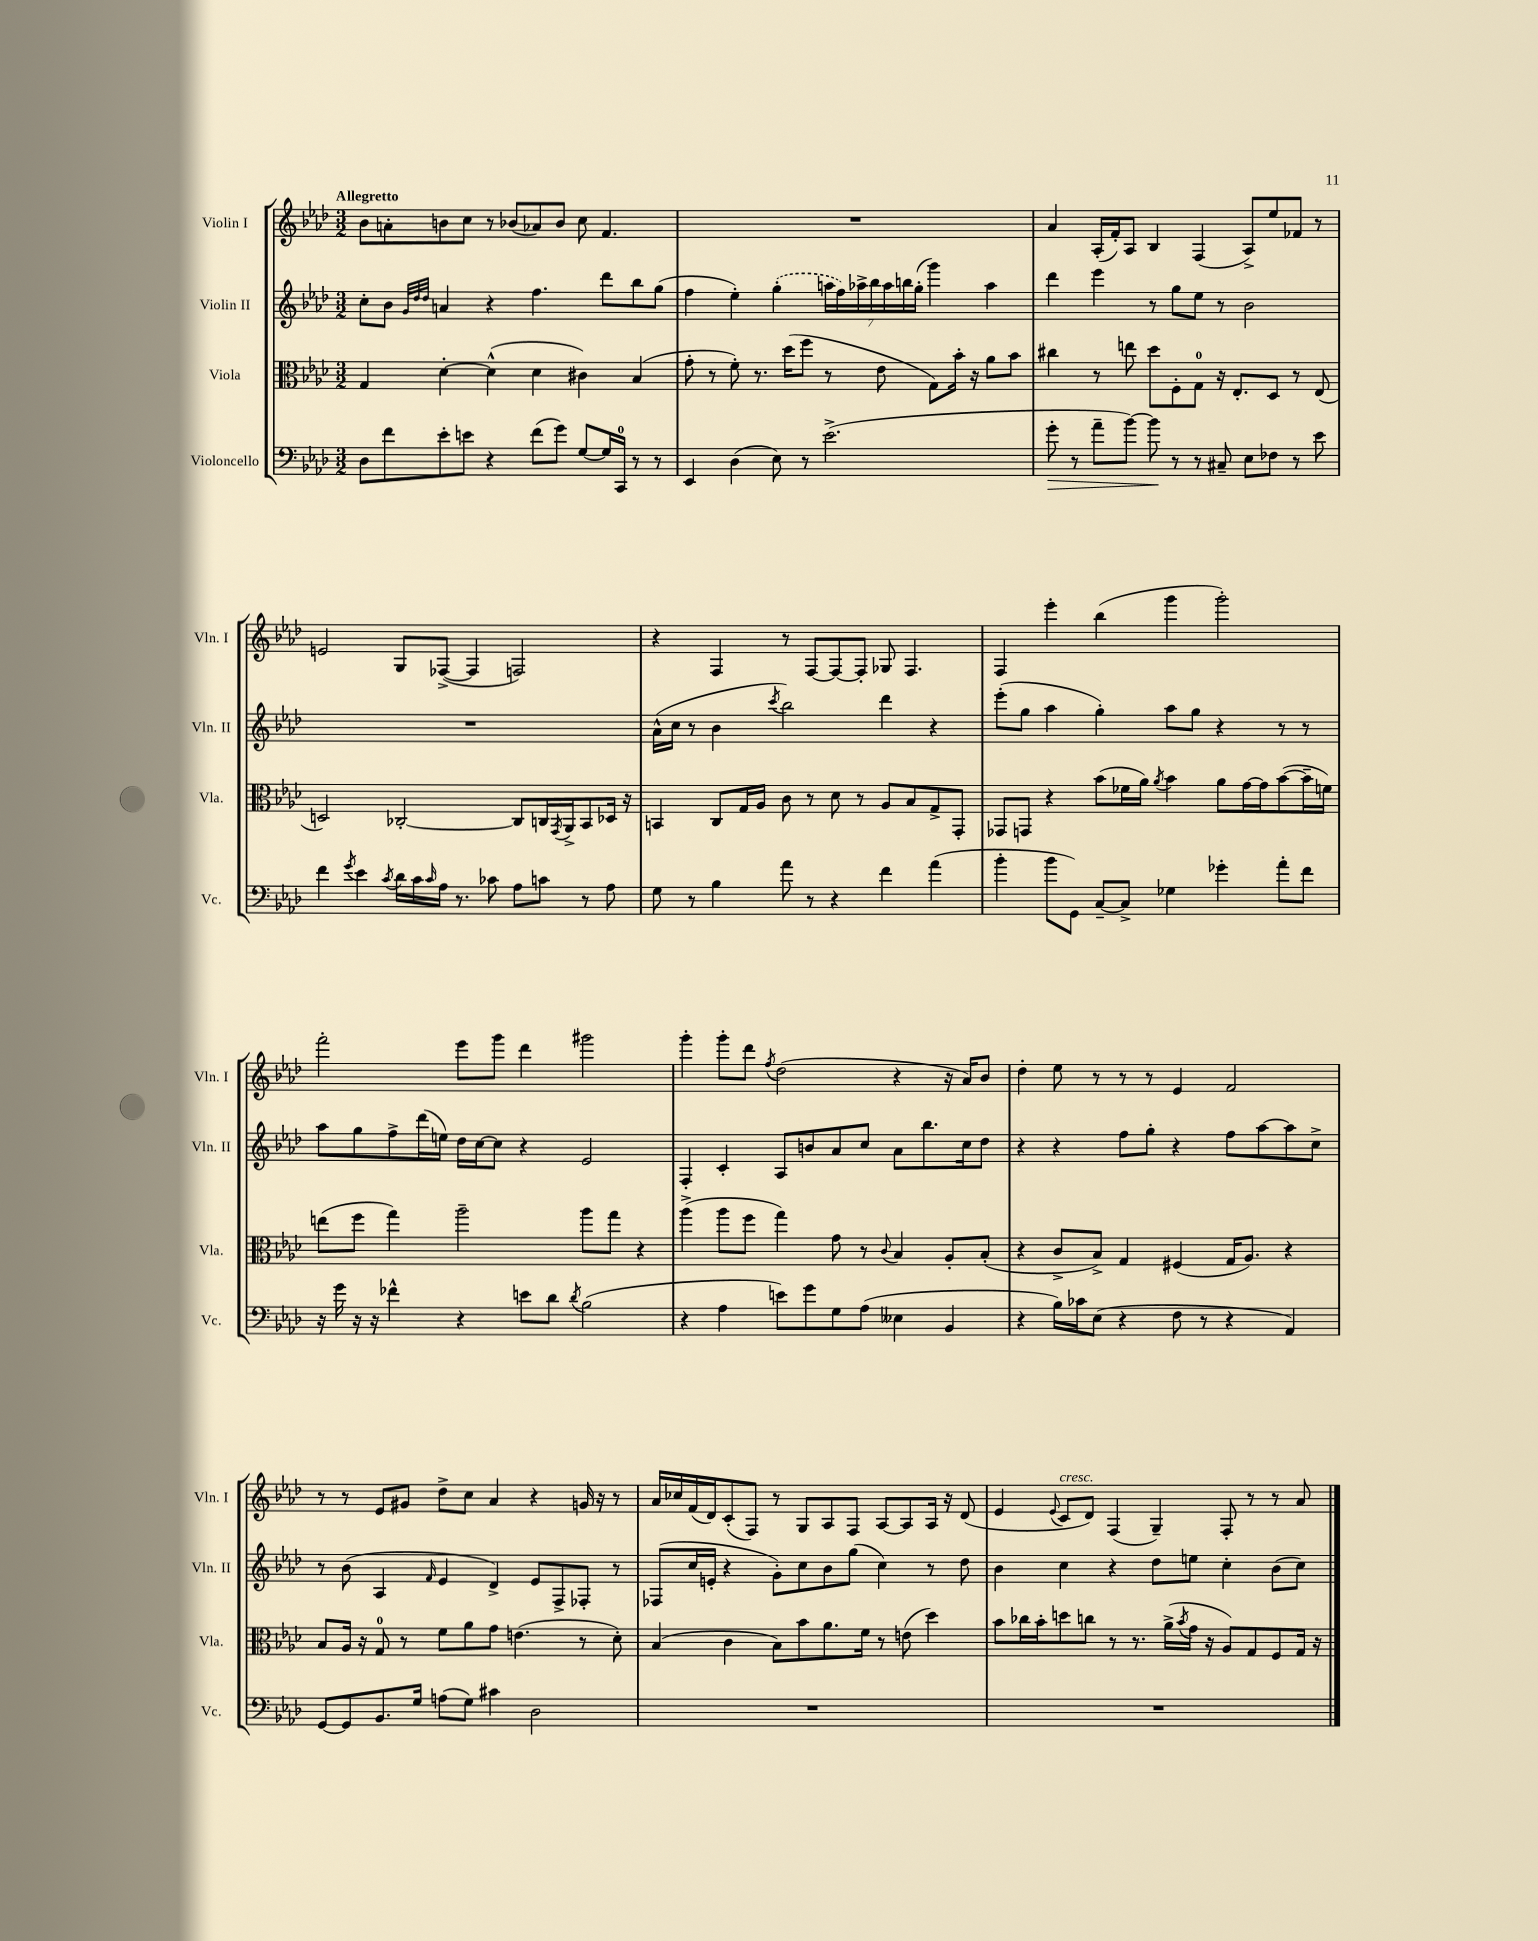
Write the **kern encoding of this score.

**kern	**kern	**kern	**kern
*staff4	*staff3	*staff2	*staff1
*clefF4	*clefC3	*clefG2	*clefG2
*k[b-e-a-d-]	*k[b-e-a-d-]	*k[b-e-a-d-]	*k[b-e-a-d-]
*M3/2	*M3/2	*M3/2	*M3/2
8D-\L	4G/	8cc'\L	8b-\L
8f\	.	8b-\J	8a'\
.	.	32qqg/LLL	.
.	.	32qqdd-/	.
.	.	32qqdd-/JJJ	.
8e-'\	[4d-'\	4a/	8b\
8e\J	.	.	8cc\J
4r	(4d-^^\]	4r	8r
.	.	.	(8b-/L
(8f\L	4d-\	4.ff\	8a-/)
8g\J)	.	.	8b-/J
[8G/L	4c#\)	.	8cc\
16G/]L	.	8ddd-\L	4.f/
16CC/JJ	.	.	.
8r	(4B-/	8bb-\	.
8r	.	(8gg\J	.
=	=	=	=
4EE-/	8g'\	4ff\	1.r
.	8r	.	.
(4D-\	8f'\)	4ee-'\)	.
.	8.r	.	.
8E-\)	.	(4gg'\	.
.	(16dd-\LK	.	.
8r	8ff\J	.	.
(2.e-^\	8r	28aa\LL	.
.	.	28ff\)	.
.	.	28aa-^\	.
.	.	28bb-\	.
.	8e-\	.	.
.	.	28aa-\	.
.	.	28bb\	.
.	.	(28gg'\JJ	.
.	8G\L)	4ggg\)	.
.	16b-'\Jk	.	.
.	16r	.	.
.	8a-\L	4aa-\	.
.	8b-\J	.	.
=	=	=	=
8g'\	4cc#\	4ddd-\	4a-/
8r	.	.	.
8a-~\L	8r	4eee-\	(16A-'/LL
.	.	.	16f'/J)
[8b-\J)	8ee\	.	8A-/J
8b-\]	8dd-\L	8r	4B-/
8r	8F'\	8gg\L	.
8r	8G\J	8ee-\J	(4F/
8C#~/	16r	8r	.
.	8.E-'/L	.	.
8E-\L	.	2b-\	8A-^/L)
8F-\J	8D-/J	.	8ee-/
8r	8r	.	8f-/J
8e-\	(8E-/	.	8r
=	=	=	=
4f\	2D/)	1.r	2e/
8qg/	.	.	.
4e-\	.	.	.
8qc/	.	.	.
16d-\LL	[2C-'/	.	8G/L
16c\	.	.	.
16qqc/	.	.	.
16A-\JJ	.	.	([8F-^/J
8.r	.	.	.
.	.	.	4F-/]
8c-\	.	.	.
8A-\L	8C-/]L	.	2F/)
8c\J	16C/L	.	.
.	8qGG/	.	.
.	16AA-^/J	.	.
8r	8BB-/	.	.
8A-\	16D-/Jk	.	.
.	16r	.	.
=	=	=	=
8G\	4BB/	(16a-^^\LL	4r
.	.	16cc\JJ	.
8r	.	8r	.
4B-\	8C/L	4b-\	4F/
.	16G/L	.	.
.	16A-/JJ	.	.
.	.	8qccc/	.
8a-\	8c\	2bb-\)	8r
8r	8r	.	[8F/L
4r	8d-\	.	8F/_
.	8r	.	8F'/]J
4f\	8A-/L	4ddd-\	8G-/
.	8B-/	.	4.F/
(4a-\	8G^/	4r	.
.	8GG'/J	.	.
=	=	=	=
4b-'\	8GG-/L	(8eee-'\L	4F/
.	8GG/J	8gg\J	.
8b-\L	4r	4aa-\	4eee-'\
8GG\J)	.	.	.
[8C~/L	(8b-\L	4gg'\)	(4bb-\
8C^/]J	16f-\L	.	.
.	16a-\JJ)	.	.
.	8qa-/	.	.
4G-\	4b-\	8aa-\L	4ggg\
.	.	8gg\J	.
4g-'\	8a-\L	4r	2ggg'\)
.	[16g\L	.	.
.	16g\]J	.	.
8a-'\L	([8b-\	8r	.
8f\J	16b-~\]L	8r	.
.	16f\JJ)	.	.
=	=	=	=
16r	(8ee\L	8aa-\L	2fff'\
16g\	.	.	.
16r	8ff\J	8gg\	.
16r	.	.	.
4f-^^\	4gg\)	8ff^\	.
.	.	(16ddd-\L	.
.	.	16ee\JJ)	.
4r	2aa-~\	16dd-\LL	8eee-\L
.	.	[16cc\J	.
.	.	8cc\]J	8ggg\J
8e\L	.	4r	4ddd-\
8d-\J	.	.	.
8qd-/	.	.	.
(2B-\	8aa-\L	2e-/	2ggg#\
.	8gg\J	.	.
.	4r	.	.
=	=	=	=
4r	(4aa-^\	4F'/	4ggg'\
4A-\	8aa-\L	4c'/	8ggg'\L
.	8ff\J	.	8ddd-\J
.	.	.	8qff/
8e\L)	4gg\)	8A-/L	(2dd-\
8g\	.	8b/	.
8G\	8g\	8a-/	.
(8A-\J	8r	8cc/J	.
.	8qqc/	.	.
4E--\	4B-/	8a-\L	4r
.	.	8.bb-\	.
4BB-/	8A-'/L	.	16r
.	.	16cc\k	16a-/LK)
.	(8B-'/J	8dd-\J	8b-/J
=	=	=	=
4r	4r	4r	4dd-'\
16B-\LL)	8c^/L	4r	8ee-\
16c-\J	.	.	.
(8E-\J	8B-^/J)	.	8r
4r	4G/	8ff\L	8r
.	.	8gg'\J	8r
8F\	(4F#/	4r	4e-/
8r	.	.	.
4r	16G/LK	8ff\L	2f/
.	8.A-/J)	.	.
.	.	[8aa-\	.
4AA-/)	4r	8aa-\]	.
.	.	8cc^\J	.
=	=	=	=
[8GG/L	8B-/L	8r	8r
8GG/]	16A-/Jk	(8b-\	8r
.	16r	.	.
8.BB-/	8G/	4A-/	8e-/L
.	8r	.	8g#/J
16G/Jk	.	.	.
.	.	16qqf/	.
(8A\L	8f\L	4e-/	8dd-^\L
8G\J)	8a-\	.	8cc\J
4c#\	8g\J	4d-^/)	4a-/
.	(4.e\	.	.
2D-\	.	8e-/L	4r
.	.	8F^/	.
.	8r	8F-'/J	16g/
.	.	.	16r
.	8d-'\)	8r	8r
=	=	=	=
1.r	(4B-/	(8F-/L	16a-/LL
.	.	.	16cc-/
.	.	16cc/L	(16f/
.	.	16e'/JJ	16d-/J)
.	4c\	4r	(8c'/
.	.	.	8F/J)
.	8B-\L)	8g'\L)	8r
.	8b-\	8cc\	8G/L
.	8.a-\	8b-\	8A-/
.	.	(8gg\J	8F/J
.	16f\Jk	.	.
.	8r	4cc\)	[8A-/L
.	(8e\	.	8A-/]
.	4dd-\)	8r	16A-/Jk
.	.	.	16r
.	.	8dd-\	(8d-/
=	=	=	=
1.r	8b-\L	4b-\	4e-/
.	16cc-\L	.	.
.	16b-'\J	.	.
.	.	.	8qqe-/
.	8dd\	4cc\	8c/L
.	8cc\J	.	8d-/J)
.	8r	4r	(4F/
.	8.r	.	.
.	.	8dd-\L	4G~/)
.	(16a-^\LL	.	.
.	8qb-/	.	.
.	16g\JJ	8ee\J	.
.	16r	.	.
.	8A-/L)	4cc'\	8F'/
.	8G/	.	8r
.	8F/	(8b-\L	8r
.	16G/Jk	8cc\J)	8a-/
.	16r	.	.
==	==	==	==
*-	*-	*-	*-
